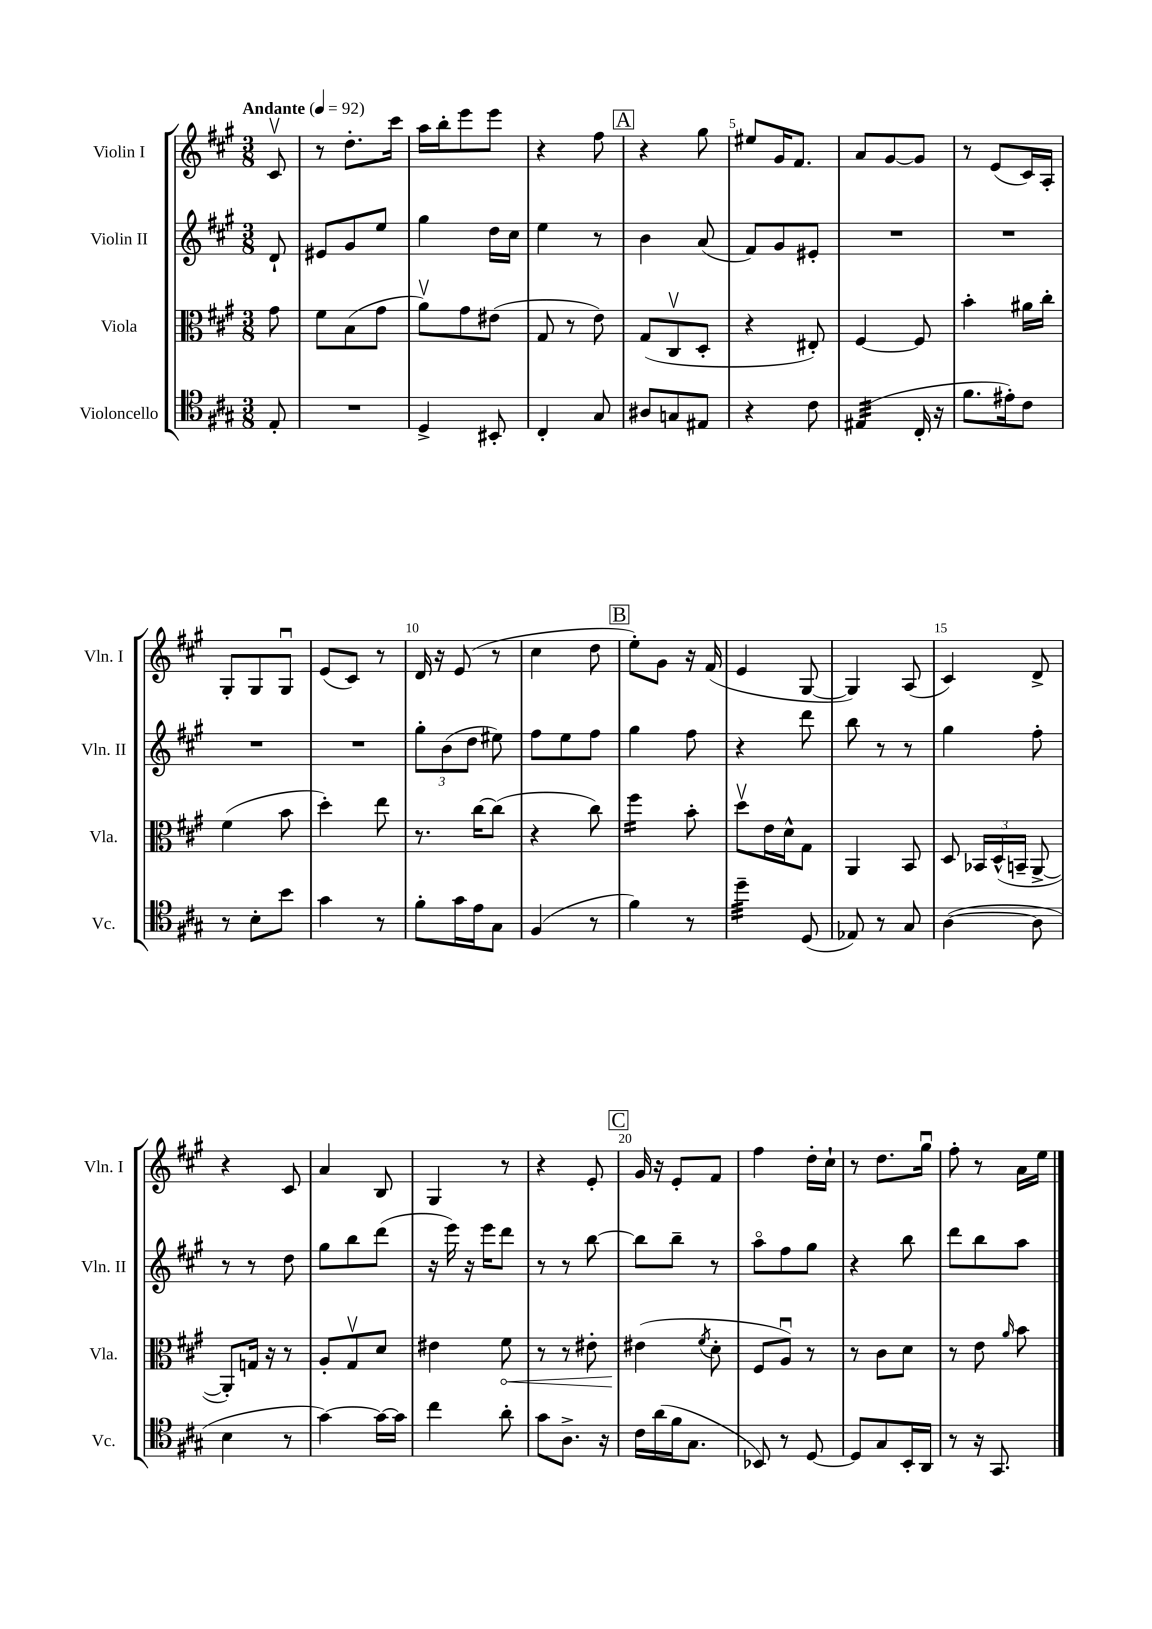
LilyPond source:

<<
\new StaffGroup <<
\new Staff = "s0" \with { instrumentName = "Violin I" shortInstrumentName = "Vln. I" } {
    \clef treble \key a \major \numericTimeSignature \time 3/8 \partial 8 \tempo "Andante" 4 = 92
    \autoBeamOff cis'8\upbow |
    r8 d''8.[-. cis'''16] |
    a''16[ b''16-. e'''8 e'''8] |
    r4 fis''8 |
    \mark \markup { \box "A" } r4 gis''8 |
    eis''8[ gis'16 fis'8.] |
    a'8[ gis'8~ gis'8] |
    r8 e'8[( cis'16) a16]-. |
    gis8[-. gis8 gis8]\downbow |
    e'8[( cis'8]) r8 |
    d'16 r16 e'8( r8 |
    cis''4 d''8 |
    \mark \markup { \box "B" } e''8[-.) gis'8] r16 fis'16( |
    e'4 gis8~ |
    gis4) a8( |
    cis'4) d'8-> |
    r4 cis'8 |
    a'4 b8 |
    gis4 r8 |
    r4 e'8-. |
    \mark \markup { \box "C" } gis'16 r16 e'8[-. fis'8] |
    fis''4 d''16[-. cis''16]-! |
    r8 d''8.[ gis''16]\downbow |
    fis''8-. r8 a'16[ e''16] \bar "|." |
}
\new Staff = "s1" \with { instrumentName = "Violin II" shortInstrumentName = "Vln. II" } {
    \clef treble \key a \major \numericTimeSignature \time 3/8 \partial 8
    \autoBeamOff d'8-! |
    eis'8[ gis'8 e''8] |
    gis''4 d''16[ cis''16] |
    e''4 r8 |
    \mark \markup { \box "A" } b'4 a'8( |
    fis'8[) gis'8 eis'8]-. |
    R4. |
    R4. |
    R4. |
    R4. |
    \tuplet 3/2 { gis''8[-. b'8( d''8] } eis''8) |
    fis''8[ e''8 fis''8] |
    \mark \markup { \box "B" } gis''4 fis''8 |
    r4 d'''8 |
    b''8 r8 r8 |
    gis''4 fis''8-. |
    r8 r8 d''8 |
    gis''8[ b''8 d'''8]( |
    r16 e'''16) r16 e'''16[ d'''8] |
    r8 r8 b''8~ |
    \mark \markup { \box "C" } b''8[ b''8]-- r8 |
    a''8[\flageolet fis''8 gis''8] |
    r4 b''8 |
    d'''8[ b''8 a''8] \bar "|." |
}
\new Staff = "s2" \with { instrumentName = "Viola" shortInstrumentName = "Vla." } {
    \clef alto \key a \major \numericTimeSignature \time 3/8 \partial 8
    \autoBeamOff gis'8 |
    fis'8[ b8( gis'8] |
    a'8[\upbow) gis'8 eis'8]( |
    gis8 r8 e'8) |
    \mark \markup { \box "A" } gis8[( cis8\upbow d8]-. |
    r4 eis8-.) |
    fis4~ fis8 |
    b'4-. ais'16[ cis''16]-. |
    fis'4( b'8 |
    d''4-.) e''8 |
    r8. cis''16[~ cis''8]( |
    r4 cis''8) |
    \mark \markup { \box "B" } fis''4:16 b'8-. |
    d''8[\upbow e'16 d'16-^ gis8] |
    a,4 b,8 |
    d8 \tuplet 3/2 { bes,16[ d16-^( b,16]-- } a,8~-> |
    a,8[-.) g16] r16 r8 |
    a8[-. gis8\upbow d'8] |
    eis'4 \once \override Hairpin.circled-tip = ##t fis'8\< |
    r8 r8 eis'8-. |
    \mark \markup { \box "C" } eis'4\!( \acciaccatura { fis'8 } d'8-. |
    fis8[ a8]\downbow) r8 |
    r8 cis'8[ d'8] |
    r8 e'8 \grace { a'16 } b'8 \bar "|." |
}
\new Staff = "s3" \with { instrumentName = "Violoncello" shortInstrumentName = "Vc." } {
    \clef tenor \key a \major \numericTimeSignature \time 3/8 \partial 8
    \autoBeamOff e8-. |
    R4. |
    d4-> bis,8-. |
    cis4-. gis8 |
    \mark \markup { \box "A" } ais8[ g8 eis8] |
    r4 cis'8 |
    eis4:32( cis16-. r16 |
    fis'8.[ eis'16-.) cis'8] |
    r8 b8[-. b'8] |
    gis'4 r8 |
    fis'8[-. gis'16 e'16 gis8] |
    fis4( r8 |
    \mark \markup { \box "B" } fis'4) r8 |
    d''4:32-- d8( |
    ees8) r8 gis8 |
    a4~( a8 |
    b4 r8 |
    gis'4~) gis'16[~ gis'16] |
    cis''4 a'8-. |
    gis'8[ a8.]-> r16 |
    \mark \markup { \box "C" } cis'16[ a'16( fis'16 gis8.] |
    bes,8) r8 d8~ |
    d8[ gis8 b,16-. a,16] |
    r8 r16 gis,8. \bar "|." |
}
>>
>>
\layout { \context { \Score \override BarNumber.break-visibility = ##(#f #t #t) barNumberVisibility = #(every-nth-bar-number-visible 5) } }
